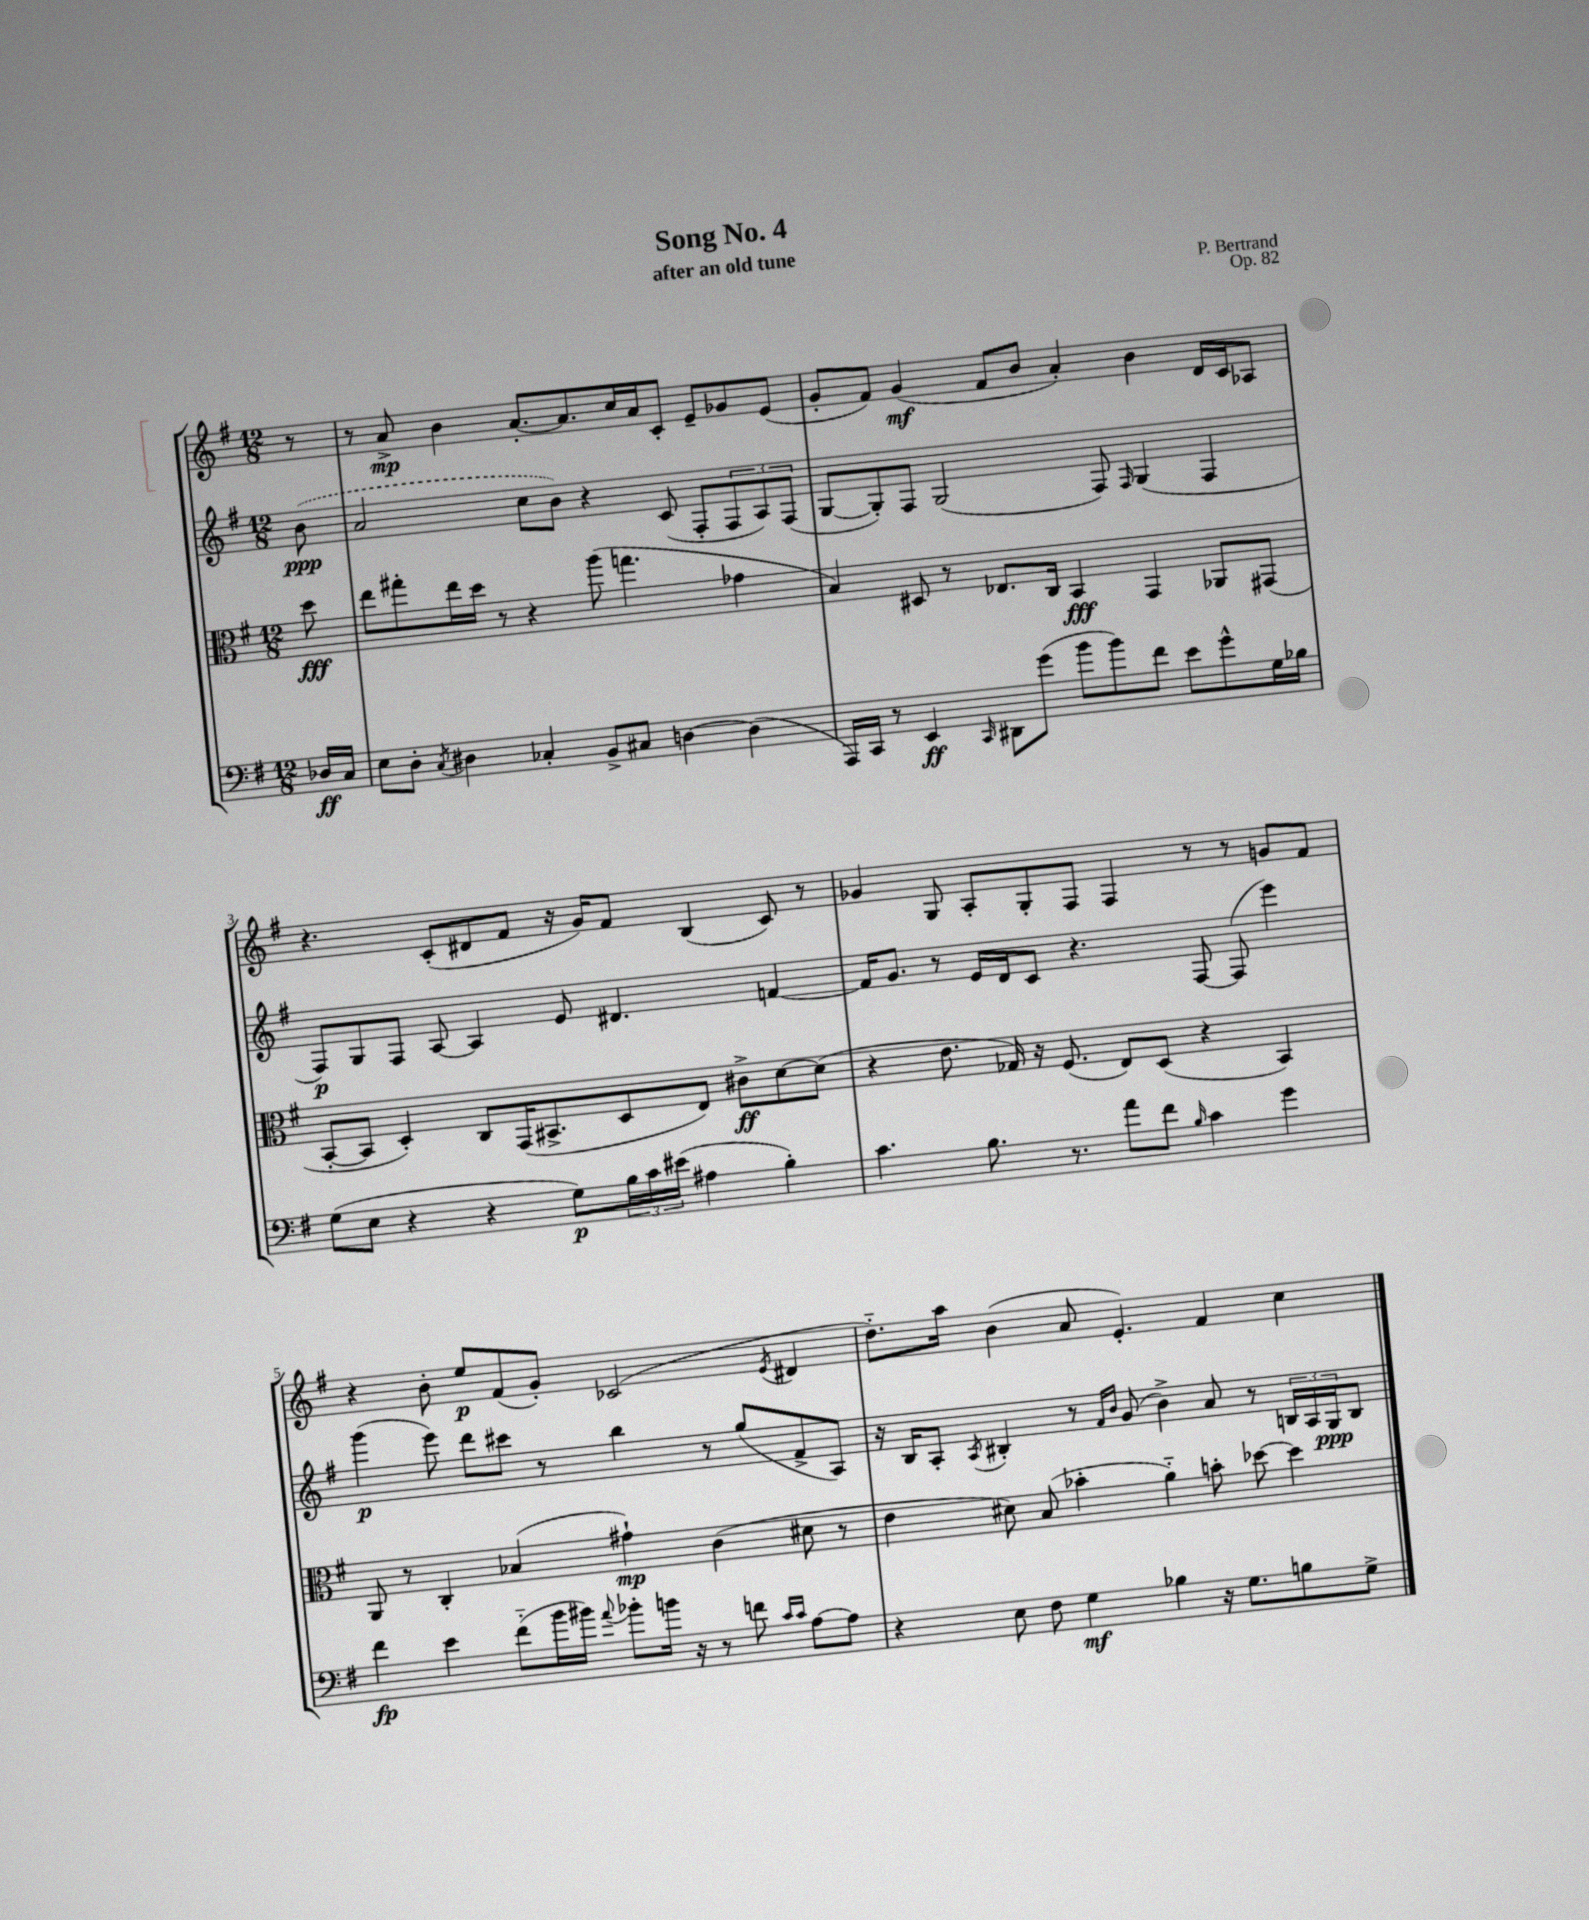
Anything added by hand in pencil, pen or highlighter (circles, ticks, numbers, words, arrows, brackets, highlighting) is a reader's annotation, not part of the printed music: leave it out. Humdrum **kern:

**kern	**dynam	**kern	**dynam	**kern	**dynam	**kern	**dynam
*part4	*part4	*part3	*part3	*part2	*part2	*part1	*part1
*staff4	*staff4	*staff3	*staff3	*staff2	*staff2	*staff1	*staff1
*clefF4	*	*clefC3	*	*clefG2	*	*clefG2	*
*k[f#]	*	*k[f#]	*	*k[f#]	*	*k[f#]	*
*M12/8	*	*M12/8	*	*M12/8	*	*M12/8	*
=	=	=	=	=	=	=	=
16D-X/LL	ff	8dd\	fff	(8b\	ppp	8r	.
16C/JJ	.	.	.	.	.	.	.
=1	=1	=1	=1	=1	=1	=1	=1
8E\L	.	8ee\L	.	2a/	.	8r	.
8D'\J	.	8gg#X'\	.	.	.	8a^/	mp
8qC/	.	.	.	.	.	.	.
4D#X\	.	16ee\L	.	.	.	4b\	.
.	.	16dd\JJ	.	.	.	.	.
.	.	8r	.	.	.	.	.
4C-X'/	.	4r	.	8cc\L	.	[8.a'/L	.
.	.	.	.	8b\J)	.	.	.
.	.	.	.	.	.	8.a/]	.
8BB^/L	.	(8aa\	.	4r	.	.	.
8C#X/J	.	4.ggn\	.	.	.	16cc/L	.
.	.	.	.	.	.	16a/J	.
[4Dn\	.	.	.	(8c/	.	8c'/J	.
.	.	.	.	8F#'/L	.	8e~/L	.
(4D\]	.	4g-X\	.	12F#/	.	8g-X/	.
.	.	.	.	12A/)	.	.	.
.	.	.	.	.	.	(8e/J	.
.	.	.	.	(12F#/J	.	.	.
=2	=2	=2	=2	=2	=2	=2	=2
16AAA/LL)	.	4B/)	.	[8G/L	.	8g'/L	.
16CC/JJ	.	.	.	.	.	.	.
8r	.	.	.	8G'/])	.	8f#/J)	.
4EE/	ff	8D#X/	.	8F#/J	.	(4g/	mf
.	.	8r	.	(2G/	.	.	.
16qqCC/	.	.	.	.	.	.	.
8DD#X\L	.	8.E-X/L	.	.	.	8f#/L	.
(8g\J	.	.	.	.	.	8b/J	.
.	.	16C/Jk	.	.	.	.	.
8b\L	.	4BB/	fff	.	.	4a'/)	.
8b\)	.	.	.	8F#/)	.	.	.
.	.	.	.	16qqF#/	.	.	.
8f#\J	.	4GG/	.	(4G/	.	4b\	.
8e\L	.	.	.	.	.	.	.
8g^^\	.	8AA-X/L	.	4F#/	.	16d/LL	.
.	.	.	.	.	.	16c/J	.
16G\L	.	(8GG#X/J	.	.	.	8A-X/J	.
16B-X\JJ	.	.	.	.	.	.	.
!!LO:LB:g=z
=3	=3	=3	=3	=3	=3	=3	=3
(8G\L	.	[8BB'/L	.	8F#/L)	p	4.r	.
8E\J	.	8BB/J]	.	8G/	.	.	.
4r	.	4D'/)	.	8F#/J	.	.	.
.	.	.	.	[8A/	.	(8c'/L	.
4r	.	8C/L	.	4A/]	.	8d#X/	.
.	.	(16GG/K	.	.	.	8f#/J	.
.	.	8.BB#X^/	.	.	.	.	.
8G\L)	p	.	.	8e/	.	16r	.
.	.	.	.	.	.	16g/KL)	.
24B\L	.	8D/	.	4.d#X/	.	8f#/J	.
24c\	.	.	.	.	.	.	.
(24e#X\JJ	.	.	.	.	.	.	.
4A#X\	.	8E/J)	.	.	.	(4B/	.
.	.	8c#X^\L	ff	.	.	.	.
4B'\)	.	[8d\	.	[4fn/	.	8c/)	.
.	.	(8d\J]	.	.	.	8r	.
=4	=4	=4	=4	=4	=4	=4	=4
4.c\	.	4r	.	16f/KL]	.	4g-X/	.
.	.	.	.	8.g/J	.	.	.
.	.	8.e\	.	8r	.	8G/	.
8.B\	.	.	.	16e/LL	.	8A'/L	.
.	.	16G-X/)	.	16d/J	.	.	.
.	.	16r	.	8c/J	.	8G'/	.
8.r	.	(8.F#/	.	.	.	.	.
.	.	.	.	4.r	.	8F#/J	.
8a\L	.	8E/L)	.	.	.	4F#/	.
8f#\J	.	(8D/J	.	.	.	.	.
16qqB/	.	.	.	.	.	.	.
4c\	.	4r	.	[8F#/	.	8r	.
.	.	.	.	(8F#/]	.	8r	.
4g\	.	4BB/)	.	4eee\)	.	8gn/L	.
.	.	.	.	.	.	8f#/J	.
!!LO:LB:g=z
=5	=5	=5	=5	=5	=5	=5	=5
4f#\	fp	8AA/	.	(4ggg\	p	4r	.
.	.	8r	.	.	.	.	.
4e\	.	4C'/	.	8eee\)	.	8b'\	.
.	.	.	.	8ddd\L	.	8ee/L	p
(8f#\L	.	(4B-X/	.	8ccc#X\J	.	(8f#/	.
16b\L	.	.	.	8r	.	8g'/J)	.
16b#X\JJ)	.	.	.	.	.	.	.
8qqa/	.	.	.	.	.	.	.
8b-X'\L	.	4g#X`\)	mp	4bb\	.	(2c-X/	.
16bn\Jk	.	.	.	.	.	.	.
16r	.	.	.	.	.	.	.
8r	.	(4c\	.	8r	.	.	.
8fn\	.	.	.	(8gg/L	.	.	.
16qqc/LL	.	.	.	.	.	.	.
16qqc/JJ	.	.	.	.	.	8qe/	.
[8A\L	.	8d#X\	.	8f#^/	.	4d#X/	.
8A\J]	.	8r	.	8A/J)	.	.	.
=6	=6	=6	=6	=6	=6	=6	=6
4r	.	4e\	.	16r	.	8.dd\L)	.
.	.	.	.	16B/KL	.	.	.
.	.	.	.	8A'/J	.	.	.
.	.	.	.	.	.	16aa\Jk	.
.	.	.	.	8qA/	.	.	.
8E\	.	8d#X\)	.	4B#X'/	.	(4b\	.
8F#\	.	(8B/	.	.	.	.	.
4G\	mf	4b-X'\	.	8r	.	8a/	.
.	.	.	.	16qqf#/LL	.	.	.
.	.	.	.	16qqb/JJ	.	.	.
.	.	.	.	(8g/	.	4.e'/)	.
4B-X\	.	4a\)	.	4b^\)	.	.	.
16r	.	8bn'\	.	8a/	.	4f#/	.
8.G\L	.	.	.	.	.	.	.
.	.	[8dd-X\	.	8r	.	.	.
8Bn\	.	4dd-\]	.	24Bn/LL	.	4cc\	.
.	.	.	.	24A/	.	.	.
.	.	.	.	24G/J	ppp	.	.
8G^\J	.	.	.	8B/J	.	.	.
==	==	==	==	==	==	==	==
*-	*-	*-	*-	*-	*-	*-	*-
